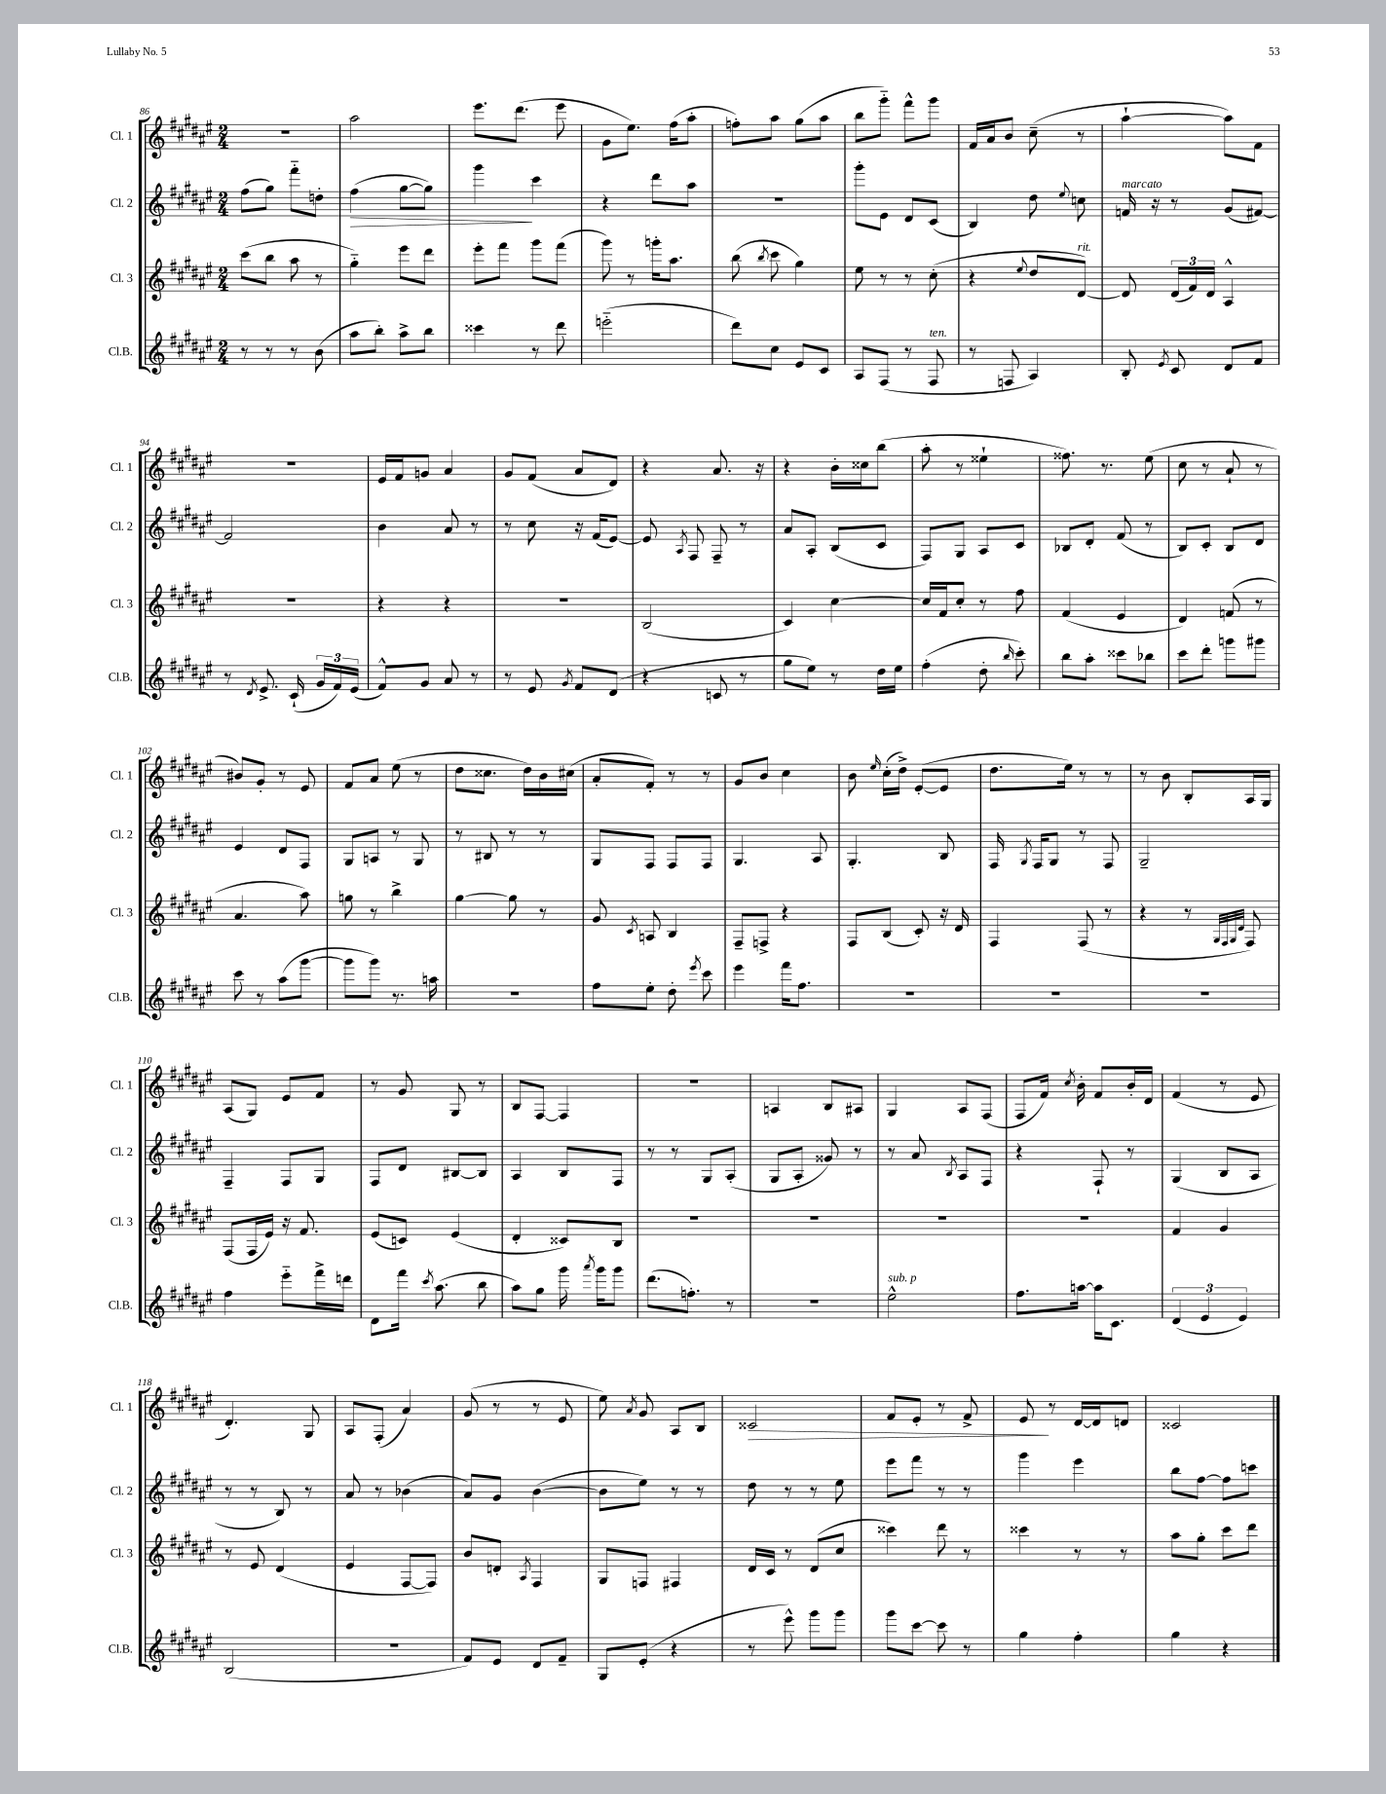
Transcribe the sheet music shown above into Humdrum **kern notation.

**kern	**kern	**kern	**kern
*staff4	*staff3	*staff2	*staff1
*clefG2	*clefG2	*clefG2	*clefG2
*k[f#c#g#d#a#e#]	*k[f#c#g#d#a#e#]	*k[f#c#g#d#a#e#]	*k[f#c#g#d#a#e#]
*M2/4	*M2/4	*M2/4	*M2/4
8r	(8ccc#	(8ff#	2r
8r	8bb	8gg#)	.
8r	8aa#	8fff#'~	.
(8b	8r	8dd'	.
=	=	=	=
8aa#	4gg#'~)	(4ff#	2aa#
8bb')	.	.	.
8aa#^	8eee#	[8gg#	.
8bb	8ddd#	8gg#])	.
=	=	=	=
4ccc##	8eee#'	4ggg#	8.eee#
.	8fff#	.	.
.	.	.	(8.ddd#
8r	8ggg#	4ccc#	.
8ddd#	(8fff#	.	8eee#
=	=	=	=
(2eee'~	8ggg#)	4r	8g#
.	8r	.	8.ee#)
.	16ggg'	8ddd#	.
.	8.aa#	.	(16ff#
.	.	8aa#	8aa#'
=	=	=	=
8ddd#)	(8bb	2r	8ff')
.	8qbb	.	.
8cc#	8ccc#	.	8aa#
8e#	4gg#)	.	(8gg#
8c#	.	.	8aa#
=	=	=	=
8A#	8ee#	8ggg#'	8bb
(8F#	8r	8e#	8ggg#'~)
8r	8r	8d#	8fff#^^
8F#	(8cc#'	(8c#	8ggg#
=	=	=	=
8r	4r	4B)	16f#
.	.	.	16a#
8F	.	.	8b
.	8qqee#	.	.
4A#)	8dd#	8dd#	(8cc#~
.	.	8qqee#	.
.	[8d#)	8cc	8r
=	=	=	=
8B'	8d#]	16f	[4aa#`
.	.	16r	.
8qe#	.	.	.
8c#	(24d#	8r	.
.	24f#)	.	.
.	24d#	.	.
8d#	4A#^^	(8g#	8aa#])
8f#	.	[8f#)	8f#
=	=	=	=
8r	2r	2f#]	2r
8qd#	.	.	.
8.e#^	.	.	.
(16c#`	.	.	.
24g#	.	.	.
24f#)	.	.	.
(24e#	.	.	.
=	=	=	=
8f#^^)	4r	4b	16e#
.	.	.	16f#
8g#	.	.	8g
8a#	4r	8a#	4a#
8r	.	8r	.
=	=	=	=
8r	2r	8r	8g#
8e#	.	8cc#	(8f#
8qg#	.	.	.
8f#	.	16r	8a#
.	.	(16f#	.
(8d#	.	[8e#)	8d#)
=	=	=	=
4r	(2B	8e#]	4r
.	.	8qA#	.
.	.	8F#	.
8c	.	8F#~	8.a#
8r	.	8r	.
.	.	.	16r
=	=	=	=
8gg#	4c#)	8a#	4r
8ee#)	.	8A#'	.
8r	[4cc#	(8B	16b'
.	.	.	16cc##
16dd#	.	8c#	(8bb
16ee#	.	.	.
=	=	=	=
(4ff#'	16cc#]	8F#)	8aa#'
.	16f#	.	.
.	8cc#'	8G#	8r
8dd#'	8r	8A#	4ee##`
16qqbb	.	.	.
8ccc#')	8ff#	8c#	.
=	=	=	=
8bb	(4f#	8B-	8.ff##)
8aa#'	.	8d#'	.
.	.	.	8.r
8ccc##	4e#	(8f#	.
8bb-	.	8r	(8ee#
=	=	=	=
8ccc#	4d#)	8B)	8cc#
8ddd#'	.	8c#'	8r
8ggg	(8f	8B	8a#`
8ggg#	8r	8d#	8r
=	=	=	=
8ccc#	4.a#	4e#	8b#)
8r	.	.	8g#'
(8aa#	.	8d#	8r
[8ggg#	8aa#)	8F#	8e#
=	=	=	=
8ggg#]	8gg	8G#	8f#
8ggg#)	8r	8A	8a#
8.r	4bb^	8r	(8ee#
.	.	8G#	8r
16aa	.	.	.
=	=	=	=
2r	[4gg#	8r	8dd#
.	.	8B#	8.cc##
.	8gg#]	8r	.
.	.	.	16dd#)
.	8r	8r	16b
.	.	.	(16cc#
=	=	=	=
8ff#	8g#	8G#	8a#'
.	8qc#	.	.
8ee#'	8A	8F#	8f#')
8dd#'	4B	8F#	8r
8qeee#	.	.	.
8ccc#	.	8F#	8r
=	=	=	=
4eee#	8F#~	4.G#	8g#
.	8F^	.	8b
16fff#	4r	.	4cc#
8.ff#	.	.	.
.	.	8A#	.
=	=	=	=
2r	8F#	4.G#'	8b
.	.	.	16qqee#
.	(8B	.	(16cc#'
.	.	.	16dd#^)
.	8c#')	.	([8e#'
.	16r	8B	8e#]
.	16d#	.	.
=	=	=	=
2r	4F#	16F#	8.dd#
.	.	8qG#	.
.	.	16F#	.
.	.	8G#	.
.	.	.	16ee#)
.	(8F#	8r	8r
.	8r	8F#	8r
=	=	=	=
2r	4r	2G#~	8r
.	.	.	8b
.	8r	.	8B'
.	32qqG#	.	.
.	32qqF#	.	.
.	32qqG#	.	.
.	32qqd#	.	.
.	8F#)	.	16A#
.	.	.	16G#
=	=	=	=
4ff#	(8F#	4F#~	(8A#
.	16F#	.	8G#)
.	16e#)	.	.
8eee#'~	16r	8F#	8e#
.	8.f#	.	.
16fff#^	.	8G#	8f#
16ddd	.	.	.
=	=	=	=
8d#	(8e#	8F#	8r
16fff#	8c)	8d#	8g#
8qccc#	.	.	.
(8.aa#	.	.	.
.	(4e#	[8B#	8G#
8bb	.	8B#]	8r
=	=	=	=
8aa#)	4d#'	4A#	8B
8gg#	.	.	[8F#
16ggg#	8c##)	8B	4F#]
8qaaa#	.	.	.
16ggg#	.	.	.
8ggg#	8B	8F#	.
=	=	=	=
(8.ddd#	2r	8r	2r
.	.	8r	.
8.ff')	.	.	.
.	.	8G#	.
8r	.	(8A#'	.
=	=	=	=
2r	2r	8G#	4A
.	.	8A#'	.
.	.	8g##)	8B
.	.	8r	8A#
=	=	=	=
2ee#^^	2r	8r	4G#
.	.	8a#	.
.	.	8qB	.
.	.	8A#	8A#
.	.	8F#	(8F#
=	=	=	=
8.ff#	2r	4r	8F#
.	.	.	16f#)
.	.	.	8qcc#
[16aa	.	.	16b'
16aa]	.	8F#`	8f#
8.c#	.	.	.
.	.	8r	16b'
.	.	.	16d#
=	=	=	=
(6d#	4f#	(4G#	(4f#
6e#	.	.	.
.	4g#	8B	8r
6e#)	.	.	.
.	.	8A#	8e#
=	=	=	=
(2B	8r	8r	4.d#')
.	8e#	8r	.
.	(4d#	8B)	.
.	.	8r	8G#
=	=	=	=
2r	4e#	8a#	8A#
.	.	8r	(8F#'
.	[8F#	(4b-	4a#)
.	8F#])	.	.
=	=	=	=
8f#)	8b	8a#)	(8g#
8e#	8d'	8g#	8r
.	8qA#	.	.
8d#	4F#	([4b	8r
8f#~	.	.	8e#
=	=	=	=
8G#	8G#	8b]	8ee#)
.	.	.	8qa#
(8e#'	8F	8ee#)	8g#
4r	4F#	8r	8A#
.	.	8r	8B
=	=	=	=
8r	16d#	8dd#	2c##
.	16c#	.	.
8eee#^^)	8r	8r	.
8ggg#	(8d#	8r	.
8ggg#	8cc#	8ee#	.
=	=	=	=
8ggg#	4ccc##)	8eee#	8f#
[8ccc#	.	8fff#	8e#'
8ccc#]	8ddd#	8r	8r
8r	8r	8r	8f#^
=	=	=	=
4gg#	4ccc##	4ggg#	8e#
.	.	.	8r
4ff#'	8r	4eee#	[16d#
.	.	.	16d#]
.	8r	.	8d
=	=	=	=
4gg#	8aa#	8bb	2c##
.	8gg#'	[8ff#	.
4r	8ccc#	8ff#]	.
.	8ddd#	8ccc	.
==	==	==	==
*-	*-	*-	*-
